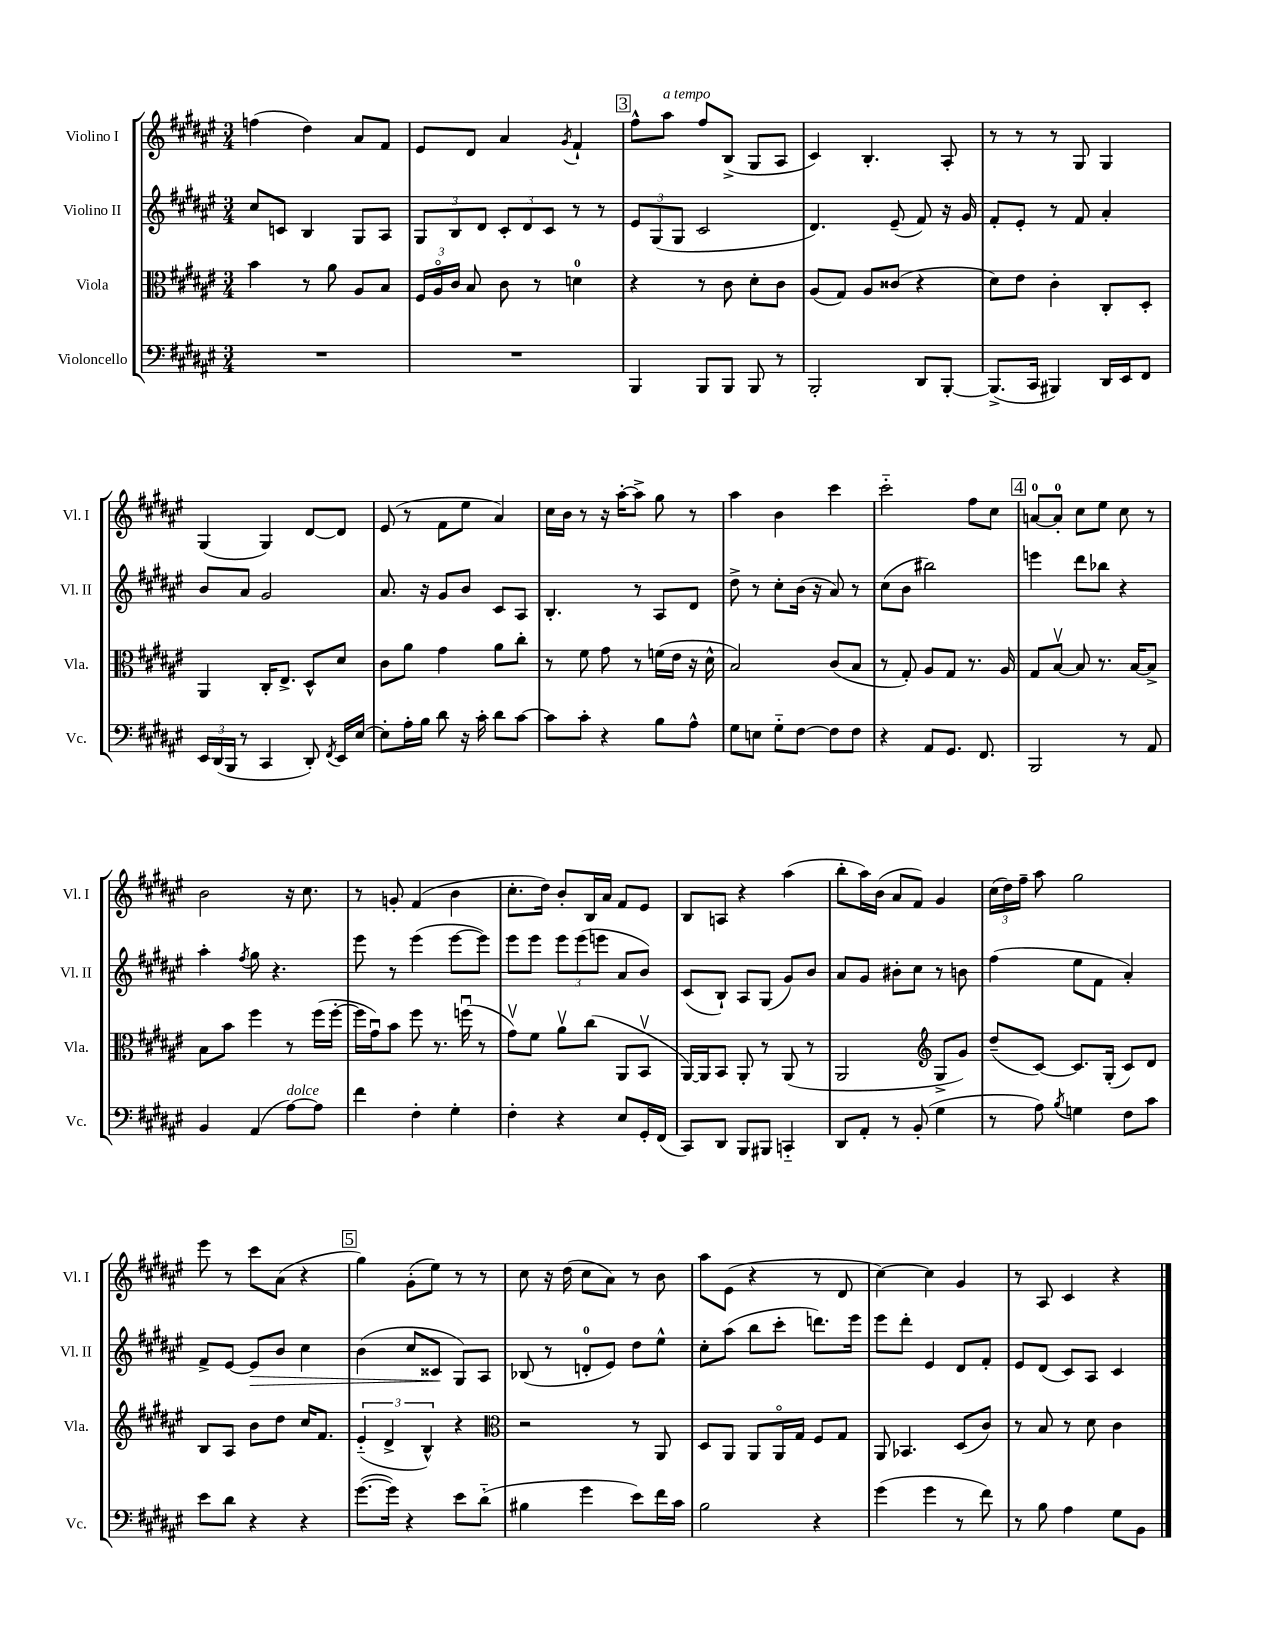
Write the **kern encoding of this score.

**kern	**kern	**kern	**dynam	**kern
*part4	*part3	*part2	*part2	*part1
*staff4	*staff3	*staff2	*staff2	*staff1
*I"Violoncello	*I"Viola	*I"Violino II	*	*I"Violino I
*I'Vc.	*I'Vla.	*I'Vl. II	*	*I'Vl. I
*clefF4	*clefC3	*clefG2	*	*clefG2
*k[f#c#g#d#a#e#]	*k[f#c#g#d#a#e#]	*k[f#c#g#d#a#e#]	*	*k[f#c#g#d#a#e#]
*M3/4	*M3/4	*M3/4	*	*M3/4
=30	=30	=30	=30	=30
2.r	4b\	8cc#/L	.	(4ffn\
.	.	8cn/J	.	.
.	8r	4B/	.	4dd#\)
.	8a#\	.	.	.
.	8A#/L	8G#/L	.	8a#/L
.	8B/J	8A#/J	.	8f#/J
=31	=31	=31	=31	=31
2.r	24F#/LL	12G#/L	.	8e#/L
.	24A#/	.	.	.
.	24c#/JJ	12B/	.	.
.	8B/	.	.	8d#/J
.	.	12d#/J	.	.
.	8c#\	12c#'/L	.	4a#/
.	.	12d#/	.	.
.	8r	.	.	.
.	.	12c#/J	.	.
.	.	.	.	8qg#/
.	4dn\	8r	.	4f#`/
.	.	8r	.	.
!!LO:REH:place=s1:t=3
=32	=32	=32	=32	=32
4BBB/	4r	12e#/L	.	8ff#^^\L
.	.	(12G#/	.	.
!	!	!	!	!LO:TX:a:i:t=a tempo
.	.	.	.	8aa#\J
.	.	12G#/J	.	.
8BBB/L	8r	2c#/	.	8ff#/L
8BBB/J	8c#\	.	.	(8B^/J
8BBB/	8d#'\L	.	.	8G#/L
8r	8c#\J	.	.	8A#/J
=33	=33	=33	=33	=33
2BBB'/	(8A#/L	4.d#/)	.	4c#/)
.	8G#/J)	.	.	.
.	8A#/L	.	.	4.B'/
.	(8c##X/J	(8e#~/	.	.
8DD#/L	4r	8f#/)	.	.
[8BBB'/J	.	16r	.	8A#'/
.	.	16g#/	.	.
=34	=34	=34	=34	=34
(8.BBB^/L]	8d#\L)	8f#'/L	.	8r
.	8e#\J	8e#'/J	.	8r
16CC#/Jk	.	.	.	.
4BBB#X/)	4c#'\	8r	.	8r
.	.	8f#/	.	8G#/
16DD#/LL	8C#'/L	4a#'/	.	4G#/
16EE#/J	.	.	.	.
8FF#/J	8D#'/J	.	.	.
!!LO:LB:g=z
=35	=35	=35	=35	=35
24EE#/LL	4AA#/	8b/L	.	(4G#/
(24DD#/	.	.	.	.
24BBB/JJ	.	.	.	.
8r	.	8a#/J	.	.
4CC#/	16C#'/KL	2g#/	.	4G#/)
.	8.E#^/J	.	.	.
8DD#'/)	8D#^^/L	.	.	[8d#/L
8qFF#/	.	.	.	.
16EE#/LL	8d#/J	.	.	8d#/J]
[16E#/JJ	.	.	.	.
=36	=36	=36	=36	=36
8E#'\L]	8c#\L	8.a#/	.	(8e#/
16A#'\L	8a#\J	.	.	8r
16B\JJ	.	16r	.	.
8d#\	4g#\	8g#/L	.	8f#\L
16r	.	8b/J	.	8ee#\J
16c#'\	.	.	.	.
8d#\L	8a#\L	8c#/L	.	4a#/)
[8c#\J	8cc#'\J	8A#/J	.	.
=37	=37	=37	=37	=37
8c#\L]	8r	4.B'/	.	16cc#\LL
.	.	.	.	16b\JJ
8c#'\J	8f#\	.	.	8r
4r	8g#\	.	.	16r
.	.	.	.	[16aa#'\KL
.	8r	8r	.	8aa#^\J]
8B\L	(16fn\LL	8A#/L	.	8gg#\
.	16e#\JJ	.	.	.
8A#^^\J	16r	8d#/J	.	8r
.	16d#^^\	.	.	.
=38	=38	=38	=38	=38
8G#\L	2B/)	8dd#^\	.	4aa#\
8En\J	.	8r	.	.
8G#\L	.	8cc#'\L	.	4b\
[8F#\J	.	(16b\Jk	.	.
.	.	16r	.	.
8F#\L]	(8c#/L	8a#/)	.	4ccc#\
8F#\J	8B/J	8r	.	.
=39	=39	=39	=39	=39
4r	8r	(8cc#\L	.	2ccc#\
.	8G#'/)	8b\J	.	.
8AA#/L	8A#/L	2bb#X\)	.	.
8.GG#/J	8G#/J	.	.	.
.	8.r	.	.	8ff#\L
8.FF#/	.	.	.	.
.	.	.	.	8cc#\J
.	16A#/	.	.	.
!!LO:REH:place=s1:t=4
=40	=40	=40	=40	=40
2BBB/	8G#/L	4eeen\	.	[8an/L
.	[8Bv/J	.	.	8a'/J]
.	8B/]	8ddd#\L	.	8cc#\L
.	8.r	8bb-X\J	.	8ee#\J
8r	.	4r	.	8cc#\
.	[16B/KL	.	.	.
8AA#/	8B^/J]	.	.	8r
!!LO:LB:g=z
=41	=41	=41	=41	=41
4BB/	8B\L	4aa#'\	.	2b\
.	8b\J	.	.	.
.	.	8qff#/	.	.
(4AA#/	4ff#\	8gg#\	.	.
.	.	4.r	.	.
!LO:TX:a:i:t=dolce	!	!	!	!
[8A#\L)	8r	.	.	16r
.	.	.	.	8.cc#\
8A#\J]	(16ff#\LL	.	.	.
.	[16ff#'\JJ	.	.	.
=42	=42	=42	=42	=42
4f#\	16ff#\LL]	8eee#\	.	8r
.	16g#u\J)	.	.	.
.	8b\J	8r	.	8gn'/
4F#'\	8ff#\	(4eee#\	.	(4f#/
.	8.r	.	.	.
4G#'\	.	[8eee#\L	.	4b\
.	(16ffnu\	.	.	.
.	8r	8eee#\J])	.	.
=43	=43	=43	=43	=43
4F#'\	8g#v\L)	8eee#\L	.	8.cc#'\L
.	8f#\J	8eee#\J	.	.
.	.	.	.	16dd#\Jk)
4r	8a#v\L	12eee#\L	.	8b'/L
.	.	(12eee#\	.	.
.	(8cc#\J	.	.	16B/L
.	.	12eeen\J	.	.
.	.	.	.	16a#/JJ
8E#/L	8AA#/L	8a#/L	.	8f#/L
16GG#'/L	8BBv/J	8b/J)	.	8e#/J
(16FF#/JJ	.	.	.	.
=44	=44	=44	=44	=44
8CC#/L)	[16AA#/LL)	(8c#/L	.	8B/L
.	16AA#/J]	.	.	.
8DD#/J	8BB/J	8B`/J)	.	8An/J
8BBB/L	8AA#'/	8A#/L	.	4r
8BBB#X/J	8r	(8G#/J	.	.
4CCn/	(8AA#/	8g#/L)	.	(4aa#\
.	8r	8b/J	.	.
=45	=45	=45	=45	=45
8DD#/L	2AA#/	8a#/L	.	8bb'\L
8AA#'/J	.	8g#/J	.	16aa#\L)
.	.	.	.	(16b\JJ
8r	.	8b#X'\L	.	8a#/L
(8BB'/	.	8cc#\J	.	8f#/J)
*	*clefG2	*	*	*
4G#\	8G#^/L	8r	.	4g#/
.	8g#/J)	8bn\	.	.
=46	=46	=46	=46	=46
8r	(8dd#~/L	(4ff#\	.	(24cc#\LL
.	.	.	.	24dd#\)
.	.	.	.	24ff#~\JJ
8A#\)	[8c#/J)	.	.	8aa#\
8qB/	.	.	.	.
4Gn\	8.c#/L]	8ee#\L	.	2gg#\
.	.	8f#\J	.	.
.	(16G#'/Jk	.	.	.
8F#\L	8c#/L)	4a#'/)	.	.
8c#\J	8d#/J	.	.	.
!!LO:LB:g=z
=47	=47	=47	=47	=47
8e#\L	8B/L	8f#^/L	.	8eee#\
8d#\J	8A#/J	[8e#/J	.	8r
!	!	!	!LO:HP:b	!
4r	8b\L	8e#/L]	>	8ccc#\L
.	8dd#\J	8b/J	.	(8a#\J
4r	16cc#/KL	4cc#\	.	4r
.	8.f#/J	.	.	.
!!LO:REH:place=s1:t=5
=48	=48	=48	=48	=48
([8.g#\L	(6e#/	(4b\	.	4gg#\)
.	6d#^/	.	.	.
16g#\Jk])	.	.	.	.
4r	.	8cc#/L	.	(8g#'\L
.	6B^^/)	.	.	.
.	.	8c##X/J	.	8ee#\J)
8e#\L	4r	8G#/L)	]	8r
(8d#\J	.	8A#/J	.	8r
=49	=49	=49	=49	=49
*	*clefC3	*	*	*
4B#X\	2r	(8B-X/	.	8cc#\
.	.	8r	.	16r
.	.	.	.	(16dd#\
4g#\	.	8dn'/L	.	8cc#\L
.	.	8e#/J)	.	8a#\J)
8e#\L)	8r	8dd#\L	.	8r
16f#\L	8AA#/	8ee#^^\J	.	8b\
16c#\JJ	.	.	.	.
=50	=50	=50	=50	=50
2B\	8D#/L	8cc#'\L	.	8aa#\L
.	8AA#/J	(8aa#\J	.	(8e#\J
.	8AA#/L	8bb\L	.	4r
.	16AA#/L	8ccc#'\J	.	.
.	16G#/JJ	.	.	.
4r	8F#/L	8.dddn\L)	.	8r
.	8G#/J	.	.	8d#/
.	.	16eee#\Jk	.	.
=51	=51	=51	=51	=51
(4g#\	8AA#/	8eee#\L	.	[4cc#\)
.	4.BB-X/	8ddd#'\J	.	.
4g#\	.	4e#/	.	4cc#\]
8r	(8D#/L	8d#/L	.	4g#/
8f#\)	8c#/J)	8f#'/J	.	.
=52	=52	=52	=52	=52
8r	8r	8e#/L	.	8r
8B\	8B/	(8d#/J	.	8A#/
4A#\	8r	8c#/L)	.	4c#/
.	8d#\	8A#/J	.	.
8G#\L	4c#\	4c#/	.	4r
8BB\J	.	.	.	.
==	==	==	==	==
*-	*-	*-	*-	*-
